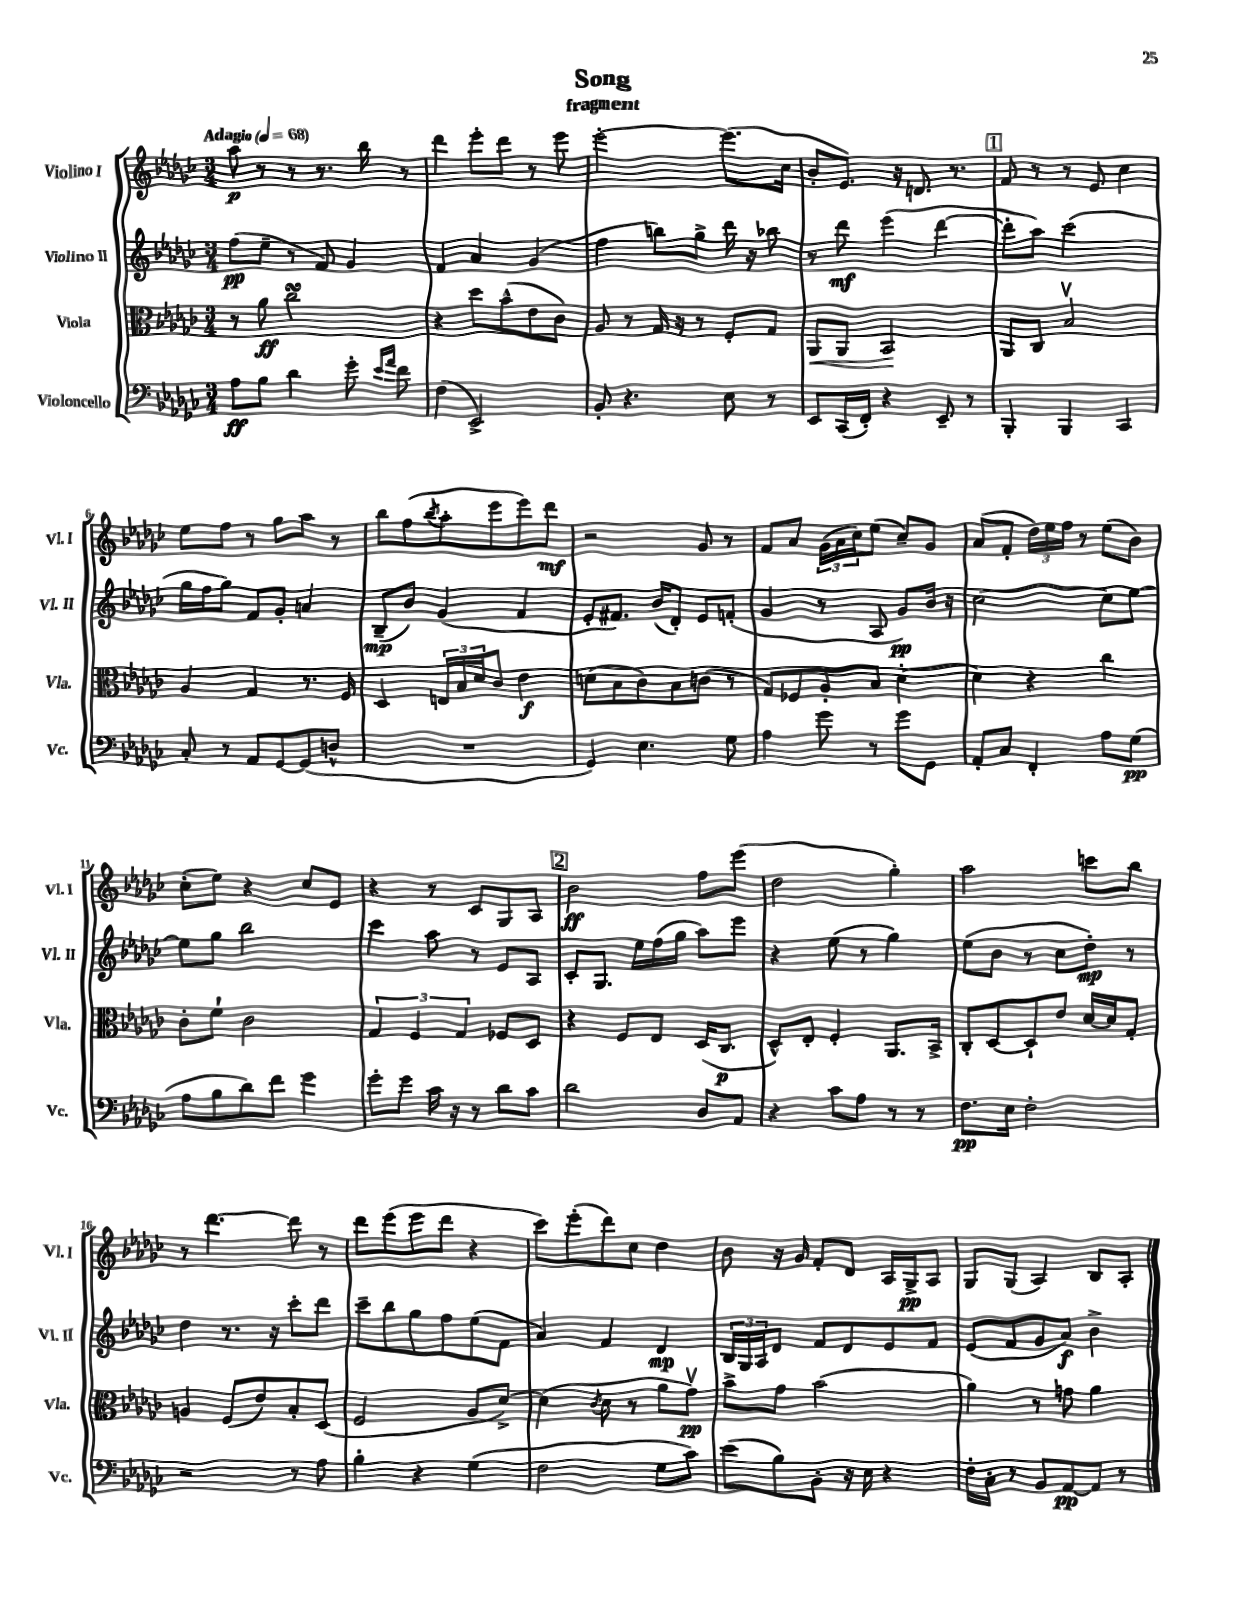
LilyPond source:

\header { title = "Song" subtitle = "fragment" }
<<
\new StaffGroup <<
\new Staff = "s0" \with { instrumentName = "Violino I" shortInstrumentName = "Vl. I" } {
    \clef treble \key ges \major \numericTimeSignature \time 3/4 \tempo "Adagio" 4 = 68
    aes''8\p r8 r8 r8. bes''16 r8 |
    des'''4 ees'''8-. des'''8 r8 ees'''8 |
    ees'''2~-. ees'''8.( ces''16 |
    bes'8-. ees'8.) r16 d'8. r8. |
    \mark \markup { \box "1" } f'8 r8 r8 ees'8 ces''4 |
    ees''8 f''8 r8 ges''8 aes''8 r8 |
    bes''8 f''8( \acciaccatura { bes''8 } aes''8-. ees'''8 ees'''8) des'''8\mf |
    r2 ges'8 r8 |
    f'8 aes'8 \tuplet 3/2 { ges'16( aes'16 ces''16) } ees''8( ces''8--) ges'8 |
    aes'8( f'8-. \tuplet 3/2 { des''16) ees''16 f''16 } r8 ees''8( bes'8) |
    ces''8-.( ees''8) r4 ces''8 ees'8 |
    r4 r8 ces'8 ges8 aes8 |
    \mark \markup { \box "2" } bes'2\ff f''8 ees'''8( |
    des''2 ges''4-.) |
    aes''2 c'''8 bes''8 |
    r8 des'''4.~ des'''8 r8 |
    des'''8 ees'''8( ees'''8 des'''8 r4 |
    ces'''8) ees'''8-.( des'''8) ces''8 des''4 |
    bes'8 r16 ges'16 f'8-. des'8 aes16 ges16->\pp aes8 |
    ges8 ges8( aes4) bes8 aes8-. \bar "|." |
}
\new Staff = "s1" \with { instrumentName = "Violino II" shortInstrumentName = "Vl. II" } {
    \clef treble \key ges \major \numericTimeSignature \time 3/4
    f''8\pp( ees''8-- r8 f'8) ges'4 |
    f'4 aes'4 ges'4( |
    f''4 b''8) ges''8-> des'''16 r16 bes''8 |
    r8 des'''8\mf ees'''4( des'''4~ |
    \mark \markup { \box "1" } des'''8-. aes''8) ces'''2( |
    ges''16 f''16 ges''8) f'8 ges'8-. a'4 |
    bes8--\mp( bes'8) ges'4( f'4 |
    ees'8-. fis'8.) bes'16( des'8-.) ees'8 f'8-.( |
    ges'4 r8 aes8 ges'8\pp) bes'16 r16 |
    ces''2~ ces''8 ees''8~ |
    ees''8 ges''8 bes''2 |
    ces'''4 aes''8 r8 ees'8 aes8 |
    \mark \markup { \box "2" } ces'8-. ges8. ees''16 f''16( ges''16 aes''8) ees'''8 |
    r4 ees''8( r8 ges''4) |
    ees''8( bes'8 r8 ces''8 des''8-.\mp) r8 |
    des''4 r8. r16 ces'''8-. des'''8 |
    ces'''8-- bes''8 ges''8 f''8 ees''8( f'8 |
    aes'4) f'4 des'4\mp |
    \tuplet 3/2 { bes16 ges16 aes16 } des'8 f'8 des'8 ees'8 f'8 |
    ees'8( f'8 ges'8 aes'8\f) bes'4-> \bar "|." |
}
\new Staff = "s2" \with { instrumentName = "Viola" shortInstrumentName = "Vla." } {
    \clef alto \key ges \major \numericTimeSignature \time 3/4
    r8 aes'8\ff ces''2\turn |
    r4 des''8 bes'8-^( ees'8 ces'8) |
    aes8 r8 ges16 r16 r8 f8-. ges8 |
    aes,8\< aes,8 bes,2\! |
    \mark \markup { \box "1" } aes,8 ces8 bes2\upbow |
    aes4 ges4 r8. f16 |
    des4 \tuplet 3/2 { e16 bes16 des'16 } ces'8 ees'4\f |
    d'8( bes8 ces'8) bes8 c'8( r8 |
    ges8) fes8 aes8-. bes8 des'4~-. |
    des'4 r4 ces''4 |
    ces'8-. f'8-! ces'2 |
    \tuplet 3/2 { ges4 f4 ges4 } fes8 des8 |
    \mark \markup { \box "2" } r4 f8 ees8 des16( ces8.\p |
    des8-^) ees8-. f4-. aes,8. bes,16-> |
    ces8-. des8~ des8-! ees'8 des'16~ des'16 ges8-. |
    a4 f8( ees'8) bes8-. des8( |
    f2 aes8 des'8~->) |
    des'4( \acciaccatura { ces'8 } des'8 r8 aes'8 ges'8\upbow\pp) |
    bes'8-> ges'8 bes'2( |
    aes'4) r8 g'8 aes'4 \bar "|." |
}
\new Staff = "s3" \with { instrumentName = "Violoncello" shortInstrumentName = "Vc." } {
    \clef bass \key ges \major \numericTimeSignature \time 3/4
    aes8\ff bes8 des'4 ges'8-. \grace { ees'16 aes'16 } f'8 |
    f4( ees,2->) |
    bes,8-. r4. ees8 r8 |
    ees,8 ces,16( f,16-.) r4 ees,8-- r8 |
    \mark \markup { \box "1" } bes,,4-. bes,,4 ces,4 |
    ces8-. r8 aes,8 ges,8~ ges,8( d8-^ |
    R2. |
    ges,4) ees4. ges8 |
    aes4 ges'8 r8 ges'8 ges,8 |
    aes,8-. ces8 f,4-. aes8 ges8\pp( |
    aes8 bes8 des'8) f'8 ges'4 |
    ges'8-. ges'8 ces'16 r16 r8 des'8 ces'8 |
    \mark \markup { \box "2" } des'2 des8 aes,8 |
    r4 ces'8 aes8 r8 r8 |
    f8.\pp ees16 f2-. |
    r2 r8 aes8 |
    bes4-. r4 ges4( |
    f2 ges8 ces'8) |
    ees'8( bes8) bes,8-. r16 ees16 r4 |
    f16-. ces16-. r8 bes,8 aes,8~\pp aes,8 r8 \bar "|." |
}
>>
>>
